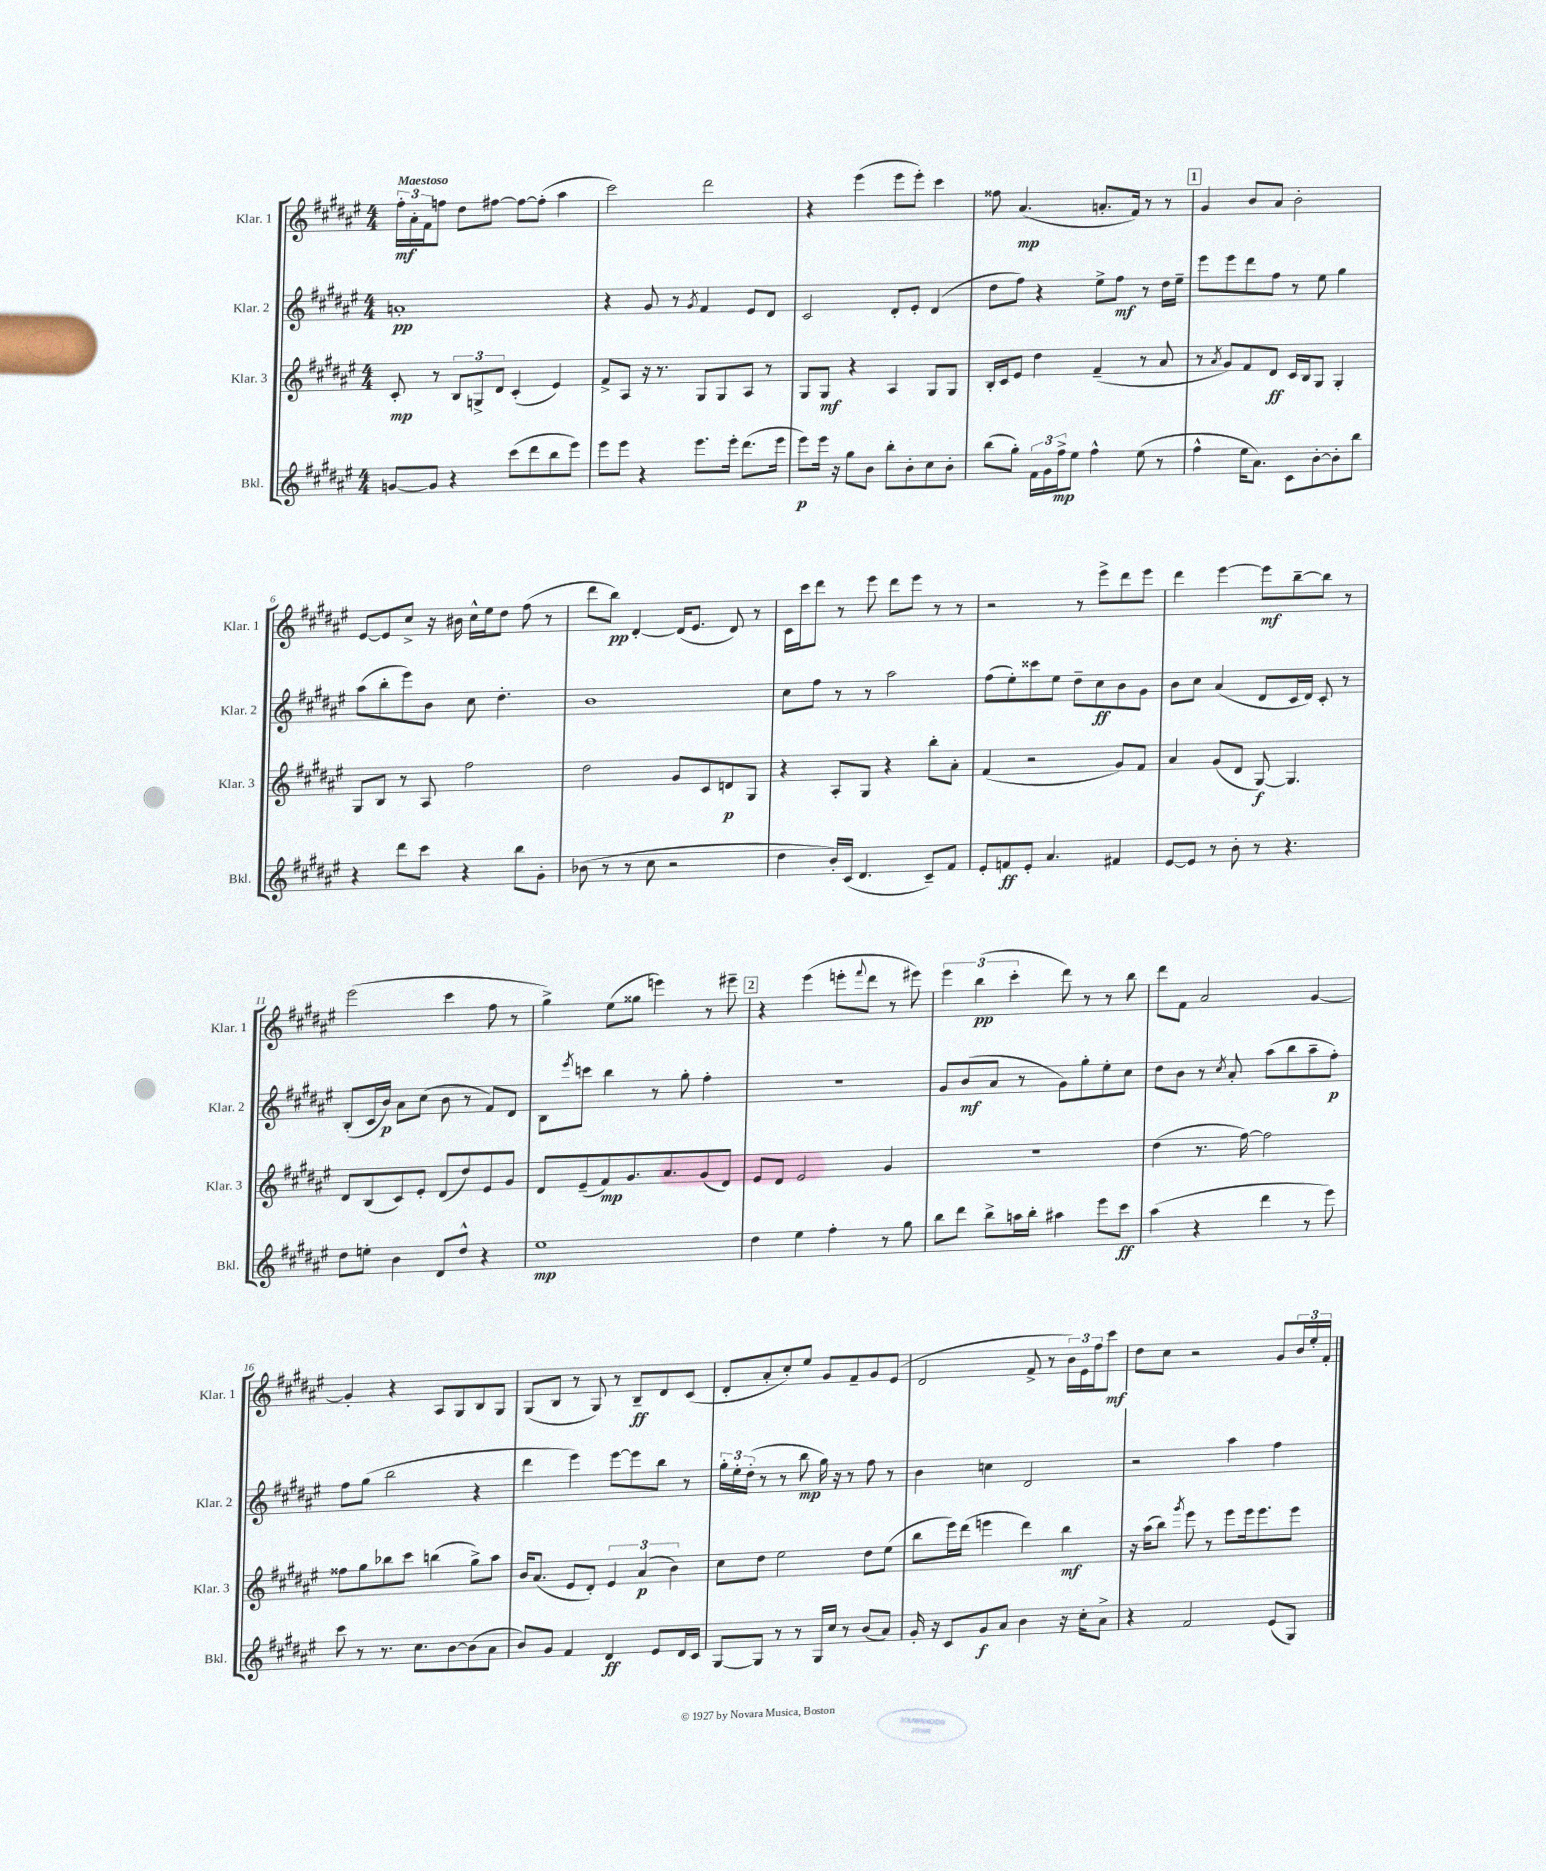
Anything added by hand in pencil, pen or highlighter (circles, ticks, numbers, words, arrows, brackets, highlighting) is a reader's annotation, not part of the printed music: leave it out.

**kern	**dynam	**kern	**dynam	**kern	**dynam	**kern	**dynam
*part4	*part4	*part3	*part3	*part2	*part2	*part1	*part1
*staff4	*staff4	*staff3	*staff3	*staff2	*staff2	*staff1	*staff1
*I"Bkl.	*	*I"Klar. 3	*	*I"Klar. 2	*	*I"Klar. 1	*
*I'Bkl.	*	*I'Klar. 3	*	*I'Klar. 2	*	*I'Klar. 1	*
*clefG2	*	*clefG2	*	*clefG2	*	*clefG2	*
*k[f#c#g#d#a#e#]	*	*k[f#c#g#d#a#e#]	*	*k[f#c#g#d#a#e#]	*	*k[f#c#g#d#a#e#]	*
*M4/4	*	*M4/4	*	*M4/4	*	*M4/4	*
=1	=1	=1	=1	=1	=1	=1	=1
!	!	!	!	!	!	!LO:TX:a:B:t=Maestoso	!
[8gn/L	.	8c#'/	mp	1an'	pp	24ff#'\LL	mf
.	.	.	.	.	.	24a#'\	.
.	.	.	.	.	.	24f#\J	.
8g/J]	.	8r	.	.	.	8ffn\J	.
4r	.	12B/L	.	.	.	8dd#\L	.
.	.	12Gn^/	.	.	.	.	.
.	.	.	.	.	.	[8ff#X\J	.
.	.	12d#/J	.	.	.	.	.
(8ccc#\L	.	(4c#'/	.	.	.	8ff#\L_	.
8ddd#\	.	.	.	.	.	(8ff#'\J]	.
8bb\	.	4e#/)	.	.	.	4aa#\	.
8eee#\J)	.	.	.	.	.	.	.
=2	=2	=2	=2	=2	=2	=2	=2
8eee#\L	.	8f#^/L	.	4r	.	2ccc#\)	.
8eee#\J	.	8A#/J	.	.	.	.	.
4r	.	16r	.	8g#/	.	.	.
.	.	8.r	.	.	.	.	.
.	.	.	.	8r	.	.	.
.	.	.	.	8qg#/	.	.	.
8.eee#\L	.	8G#/L	.	4f#/	.	2ddd#\	.
.	.	8G#/	.	.	.	.	.
16eee#'\Jk	.	.	.	.	.	.	.
(8.ddd#\L	.	8A#/J	.	8e#/L	.	.	.
.	.	8r	.	8d#/J	.	.	.
16eee#\Jk	.	.	.	.	.	.	.
=3	=3	=3	=3	=3	=3	=3	=3
8eee#\L)	p	8G#/L	.	2c#/	.	4r	.
16eee#\Jk	.	8G#/J	mf	.	.	.	.
16r	.	.	.	.	.	.	.
8gg#\L	.	4r	.	.	.	(4eee#\	.
8b\J	.	.	.	.	.	.	.
8bb'\L	.	4A#/	.	8d#'/L	.	8eee#\L	.
8b'\	.	.	.	8e#'/J	.	8eee#'\J)	.
8cc#\	.	8G#/L	.	(4d#/	.	4ccc#\	.
8b'\J	.	8G#/J	.	.	.	.	.
=4	=4	=4	=4	=4	=4	=4	=4
(8bb\L	.	16B'/LL	.	8dd#\L	.	8ff##X\	.
.	.	16c#/J	.	.	.	.	.
8gg#'\J)	.	8e#/J	.	8ff#\J)	.	(4.a#/	mp
24f#\LL	.	4dd#\	.	4r	.	.	.
24g#\	.	.	.	.	.	.	.
24ff#^\J	mp	.	.	.	.	.	.
8ee#\J	.	.	.	.	.	.	.
4ff#^^\	.	(4f#~/	.	8ee#^\L	.	8.an'/L	.
.	.	.	.	8ff#\J	mf	.	.
.	.	.	.	.	.	16f#/Jk)	.
(8ee#\	.	8r	.	8r	.	8r	.
8r	.	8a#/	.	16dd#\LL	.	8r	.
.	.	.	.	16ee#~\JJ	.	.	.
!!LO:REH:place=s1:t=1
=5	=5	=5	=5	=5	=5	=5	=5
4ff#^^\	.	8r	.	8eee#\L	.	4g#/	.
.	.	8qa#/	.	.	.	.	.
.	.	8g#/L)	.	8eee#\	.	.	.
16ee#\KL	.	8f#/	.	8ddd#\	.	8b/L	.
8.a#\J)	.	.	.	.	.	.	.
.	.	8d#/J	ff	8ff#\J	.	8a#/J	.
8c#\L	.	16c#/LL	.	8r	.	2b'\	.
.	.	16B/J	.	.	.	.	.
[8b'\	.	8G#/J	.	8ee#\	.	.	.
8b'\]	.	4G#'/	.	4gg#\	.	.	.
8bb\J	.	.	.	.	.	.	.
!!LO:LB:g=z
=6	=6	=6	=6	=6	=6	=6	=6
4r	.	8G#/L	.	(8aa#\L	.	[8e#/L	.
.	.	8B/J	.	8bb'\	.	8e#/]	.
8ddd#\L	.	8r	.	8eee#\)	.	8cc#^/J	.
8ccc#\J	.	8A#/	.	8b\J	.	16r	.
.	.	.	.	.	.	16b#X\	.
4r	.	2ff#\	.	8cc#\	.	16cc#^^\LL	.
.	.	.	.	.	.	16ee#\J	.
.	.	.	.	4.dd#'\	.	8dd#\J	.
8bb\L	.	.	.	.	.	(8ff#\	.
8g#'\J	.	.	.	.	.	8r	.
=7	=7	=7	=7	=7	=7	=7	=7
(8b-X\	.	2dd#\	.	1b	.	8ddd#\L	.
8r	.	.	.	.	.	8bb\J)	pp
8r	.	.	.	.	.	[4d#'/	.
8cc#\	.	.	.	.	.	.	.
2r	.	8g#/L	.	.	.	(16d#/KL]	.
.	.	.	.	.	.	8.e#/J	.
.	.	8c#/	.	.	.	.	.
.	.	8dn/	p	.	.	8d#/)	.
.	.	8G#/J	.	.	.	8r	.
=8	=8	=8	=8	=8	=8	=8	=8
4dd#\	.	4r	.	8cc#\L	.	16c#\LL	.
.	.	.	.	.	.	16ccc#\J	.
.	.	.	.	8ff#\J	.	8ddd#\J	.
16b'/LL)	.	8A#'/L	.	8r	.	8r	.
(16c#/JJ	.	.	.	.	.	.	.
4.d#/	.	8G#/J	.	8r	.	8eee#\	.
.	.	4r	.	2aa#\	.	8ddd#\L	.
.	.	.	.	.	.	8eee#\J	.
8c#~/L)	.	8bb'\L	.	.	.	8r	.
8f#/J	.	8a#'\J	.	.	.	8r	.
=9	=9	=9	=9	=9	=9	=9	=9
8e#'/L	.	(4f#/	.	(8ff#\L	.	2r	.
8fn/	ff	.	.	8ee#'\)	.	.	.
8e#'/J	.	2r	.	8ccc##X\	.	.	.
4.a#/	.	.	.	8ee#\J	.	.	.
.	.	.	.	8dd#~\L	.	8r	.
.	.	.	.	8cc#\	ff	8eee#^\L	.
4f#X/	.	8g#/L)	.	8b\	.	8ddd#\	.
.	.	8f#/J	.	8g#\J	.	8eee#\J	.
=10	=10	=10	=10	=10	=10	=10	=10
[8e#/L	.	4a#/	.	8b\L	.	4ddd#\	.
8e#/J]	.	.	.	8cc#\J	.	.	.
8r	.	(8g#/L	.	(4a#/	.	[4eee#\	.
8b'\	.	8d#/J	.	.	.	.	.
8r	.	[8G#/)	f	8d#/L	.	8eee#\L]	mf
4.r	.	4.G#/]	.	16c#/L	.	[8bb~\	.
.	.	.	.	16d#/JJ)	.	.	.
.	.	.	.	8c#'/	.	8bb\J]	.
.	.	.	.	8r	.	8r	.
!!LO:LB:g=z
=11	=11	=11	=11	=11	=11	=11	=11
8dd#\L	.	8d#/L	.	(8B'/L	.	(2eee#\	.
8een'\J	.	(8B/	.	16c#/L	.	.	.
.	.	.	.	16b/JJ)	p	.	.
4b\	.	8c#/)	.	8a#\L	.	.	.
.	.	8e#'/J	.	(8cc#\J	.	.	.
8d#/L	.	(8d#/L	.	8b\	.	4ccc#\	.
8dd#^^/J	.	8dd#/)	.	8r	.	.	.
4r	.	8e#/	.	8f#/L)	.	8ff#\	.
.	.	8g#/J	.	8d#/J	.	8r	.
=12	=12	=12	=12	=12	=12	=12	=12
1ee#	mp	8d#/L	.	8B\L	.	4gg#^\)	.
.	.	.	.	8qeee#/	.	.	.
.	.	(8e#~/	.	8cccn\J	.	.	.
.	.	8f#/)	mp	4bb\	.	(8ee#\L	.
.	.	8.g#/	.	.	.	8gg##X\J	.
.	.	.	.	8r	.	4eeen\)	.
.	.	8.a#/	.	.	.	.	.
.	.	.	.	8gg#'\	.	.	.
.	.	(8g#/	.	4ff#'\	.	8r	.
.	.	8d#/J)	.	.	.	8eee#X~\	.
!!LO:REH:place=s1:t=2
=13	=13	=13	=13	=13	=13	=13	=13
4dd#\	.	8e#/L	.	1r	.	4r	.
.	.	8d#/J	.	.	.	.	.
4ee#\	.	2e#/	.	.	.	(4eee#\	.
4ff#'\	.	.	.	.	.	8eeen'\L	.
.	.	.	.	.	.	8qqfff#/	.
.	.	.	.	.	.	8ddd#\J	.
8r	.	4g#/	.	.	.	8r	.
8gg#\	.	.	.	.	.	8eee#X\)	.
=14	=14	=14	=14	=14	=14	=14	=14
8bb\L	.	1r	.	8g#/L	.	6eee#\	.
8ddd#\J	.	.	.	(8b/	mf	.	.
.	.	.	.	.	.	(6bb\	pp
8bb^\L	.	.	.	8a#/J	.	.	.
.	.	.	.	.	.	6ccc#'\	.
16aan\L	.	.	.	8r	.	.	.
16bb'\JJ	.	.	.	.	.	.	.
4aa#X\	.	.	.	8g#\L)	.	8ddd#\)	.
.	.	.	.	8gg#'\	.	8r	.
8eee#\L	.	.	.	8ee#'\	.	8r	.
8ccc#\J	ff	.	.	8cc#\J	.	8bb\	.
=15	=15	=15	=15	=15	=15	=15	=15
(4aa#\	.	(4dd#\	.	8dd#\L	.	8ddd#\L	.
.	.	.	.	8b\J	.	8f#\J	.
4r	.	8.r	.	8r	.	2a#/	.
.	.	.	.	8qcc#/	.	.	.
.	.	.	.	8a#'/	.	.	.
.	.	[16ff#\)	.	.	.	.	.
4ddd#\	.	2ff#\]	.	(8aa#\L	.	.	.
.	.	.	.	8bb\	.	.	.
8r	.	.	.	8aa#~\	.	[4g#/	.
8eee#\)	.	.	.	8ff#'\J)	p	.	.
!!LO:LB:g=z
=16	=16	=16	=16	=16	=16	=16	=16
8ccc#\	.	8ff##X\L	.	8ff#\L	.	4g#'/]	.
8r	.	8gg#\	.	(8gg#\J	.	.	.
8.r	.	8bb-X\	.	2bb\	.	4r	.
.	.	8ccc#\J	.	.	.	.	.
8.cc#\L	.	.	.	.	.	.	.
.	.	(4bbn\	.	.	.	8A#/L	.
[8b\	.	.	.	.	.	8G#/	.
(8b\]	.	8gg#^\L)	.	4r	.	8B/	.
8a#\J	.	8aa#\J	.	.	.	8G#/J	.
=17	=17	=17	=17	=17	=17	=17	=17
8b/L)	.	16b/KL	.	4ddd#\	.	(8G#/L	.
.	.	(8.a#/J	.	.	.	.	.
8g#/J	.	.	.	.	.	8B/J	.
4f#/	.	8e#/L	.	4eee#\)	.	8r	.
.	.	8d#'/J)	.	.	.	8G#/)	.
4d#/	ff	6e#/	.	[8eee#\L	.	8r	.
.	.	.	.	8eee#\]	.	8B~/L	ff
.	.	(6a#/	p	.	.	.	.
8e#/L	.	.	.	8bb\J	.	8d#/	.
.	.	6b\)	.	.	.	.	.
16d#/L	.	.	.	8r	.	(8c#/J	.
16c#/JJ	.	.	.	.	.	.	.
=18	=18	=18	=18	=18	=18	=18	=18
[8G#/L	.	8cc#\L	.	24gg#'\LL	.	8d#'/L	.
.	.	.	.	24ee#'\	.	.	.
.	.	.	.	(24dd#'\JJ	.	.	.
8G#/J]	.	8dd#\J	.	8r	.	8a#'/	.
8r	.	2ee#\	.	8r	.	8cc#'/)	.
8r	.	.	.	8bb\	mp	8ee#/J	.
16G#/LL	.	.	.	16gg#\)	.	8g#/L	.
16cc#/JJ	.	.	.	16r	.	.	.
8r	.	.	.	8r	.	8f#~/	.
(8b/L	.	8dd#\L	.	8ff#\	.	8g#/	.
8a#/J)	.	(8ee#\J	.	8r	.	(8e#/J	.
=19	=19	=19	=19	=19	=19	=19	=19
16g#'/	.	8bb\L	.	4b\	.	2d#/	.
16r	.	.	.	.	.	.	.
8c#/L	.	16eee#\L)	.	.	.	.	.
.	.	(16ddd#\JJ	.	.	.	.	.
8g#/	f	4eeen\	.	4ccn\	.	.	.
8a#/J	.	.	.	.	.	.	.
4b\	.	4ddd#\)	.	2d#/	.	8f#^/	.
.	.	.	.	.	.	8r	.
16r	.	4bb\	mf	.	.	24b\LL)	.
.	.	.	.	.	.	24e#\	.
16cc#'\KL	.	.	.	.	.	.	.
.	.	.	.	.	.	24ff#\J	.
8a#^\J	.	.	.	.	.	8ccc#\J	mf
=20	=20	=20	=20	=20	=20	=20	=20
4r	.	16r	.	2r	.	8dd#\L	.
.	.	(16aa#\KL	.	.	.	.	.
.	.	8bb\J)	.	.	.	8cc#\J	.
.	.	8qggg#/	.	.	.	.	.
2f#/	.	8eee#\	.	.	.	2r	.
.	.	8r	.	.	.	.	.
.	.	8eee#\L	.	4aa#\	.	.	.
.	.	16eee#\k	.	.	.	.	.
.	.	8.eee#\	.	.	.	.	.
(8e#/L	.	.	.	4ff#\	.	8g#/L	.
8G#/J)	.	8eee#\J	.	.	.	24b/L	.
.	.	.	.	.	.	24ee#'/	.
.	.	.	.	.	.	24f#'/JJ	.
==	==	==	==	==	==	==	==
*-	*-	*-	*-	*-	*-	*-	*-
